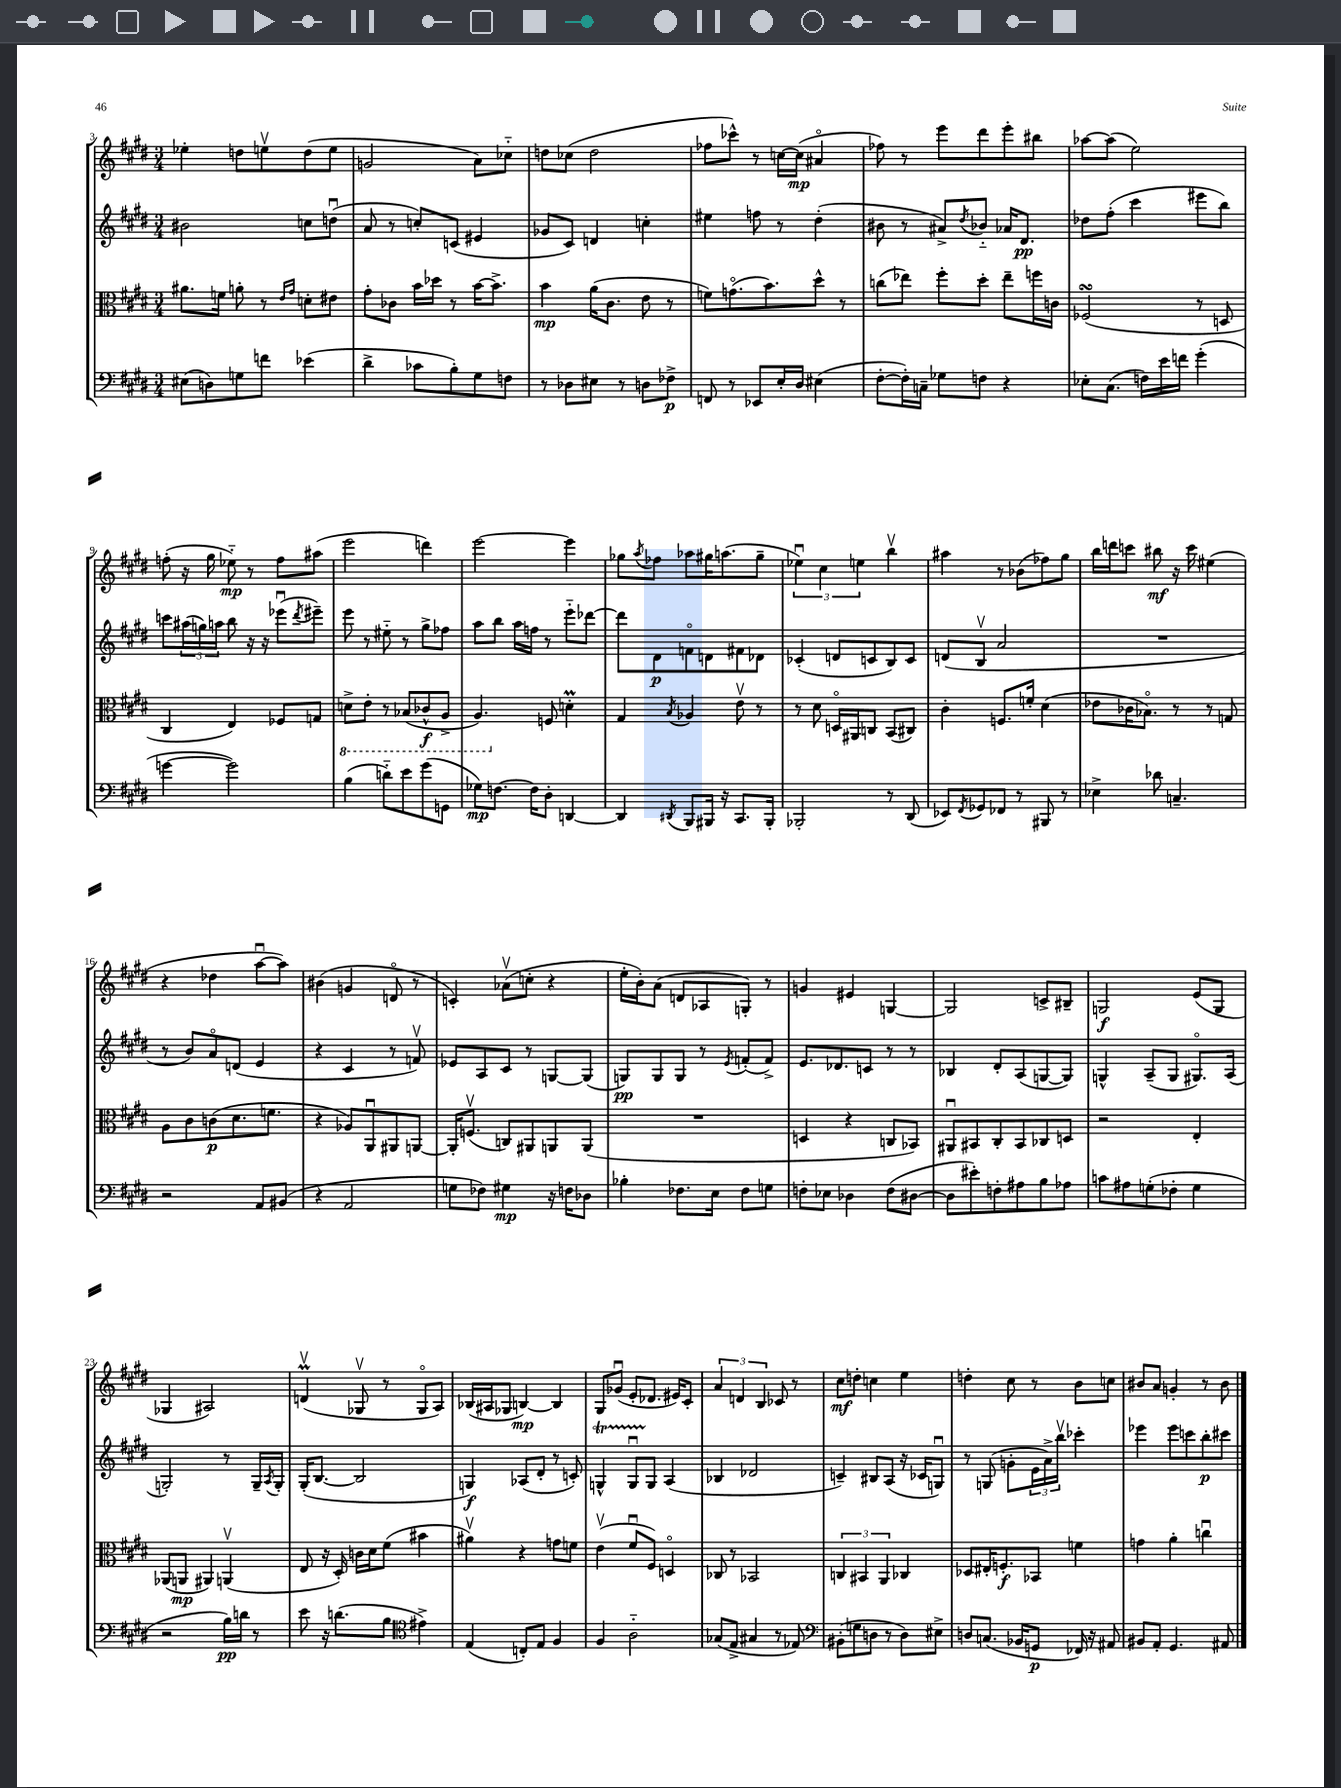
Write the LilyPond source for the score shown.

<<
\new StaffGroup <<
\new Staff = "s0" {
    \clef treble \key e \major \numericTimeSignature \time 3/4
    ees''4-. d''8 e''8\upbow d''8( e''8 |
    g'2 a'8) ces''8-_ |
    d''8 ces''8( d''2 |
    fes''8 ces'''8-^) r8 c''16~ c''16\mp( ais'4\flageolet |
    fes''8) r8 e'''8 dis'''8 e'''8-. bis''8 |
    aes''8~ aes''8( e''2) |
    f''8-.( r16 gis''16 ees''8-_\mp) r8 f''8 ais''8( |
    e'''2 d'''4) |
    e'''2~ e'''4 |
    ges''8 \acciaccatura { a''8 } fes''8 aes''8 gis''16 a''8.( gis''8-- |
    \tuplet 3/2 { ees''4\downbow) cis''4 e''4 } b''4\upbow |
    ais''4 r8 bes'8( fes''8) gis''8 |
    b''16 d'''16 c'''8 bis''8\mf r16 c'''16 eis''4( |
    r4 des''4 a''8~\downbow a''8) |
    bis'4( g'4 d'8\flageolet r8 |
    c'4-.) aes'8\upbow( c''8-. r4 |
    e''16-. b'16-.) a'8( d'8 aes8 g8-.) r8 |
    g'4 eis'4 g4~ |
    g2 c'8-> bis8-- |
    g2\f e'8( g8 |
    ges4 ais2) |
    d'4\upbow\prall( ges8\upbow r8 ges8\flageolet a8) |
    bes16( ais16 ges8 b4~\mp) b4 |
    gis8 ges'8\downbow( e'8-. des'8. eis'16) cis'8-. |
    \tuplet 3/2 { a'4 d'4 b4 } ces'8 r8 |
    cis''8\mf d''8-. c''4 e''4 |
    d''4-. cis''8 r8 b'8 c''8 |
    bis'8 a'8 g'4-. r8 bis'8 \bar "|." |
}
\new Staff = "s1" {
    \clef treble \key e \major \numericTimeSignature \time 3/4
    bis'2 c''8 d''8\downbow( |
    a'8 r8 c''8-.) c'8( eis'4 |
    ges'8 cis'8) d'4 c''4-. |
    eis''4 f''8 r8 dis''4-.( |
    bis'8 r8 ais'8->) \acciaccatura { dis''8 } bes'8-_ aes'16 dis'8.\pp |
    des''8 fis''8-.( cis'''4 eis'''8 b''8) |
    c'''8 \tuplet 3/2 { ais''16( g''16) a''16 } b''8 r16 r16 ees'''8\downbow( \acciaccatura { dis'''8 } eis'''8--) |
    e'''8 r8 eis''8-_ r8 gis''8-> fes''8 |
    a''8 b''8 a''16 f''16 r8 e'''8-_ des'''8~ |
    des'''8 dis'8\p f'8\flageolet d'8 fis'8 des'8 |
    ces'4-.( d'8 c'8 b8) c'8 |
    d'8( b8\upbow a'2 |
    R2. |
    r8 b'8) a'8\flageolet d'8( e'4 |
    r4 cis'4 r8 f'8\upbow) |
    ees'8 a8 cis'8 r8 g8~ g8( |
    g8\pp) g8 g8 r8 \acciaccatura { e'8 } f'8-.( f'8->) |
    e'8. des'8. c'8 r8 r8 |
    bes4 dis'8-. a8( g8~ g8) |
    g4-^ a8--( g8 gis8.\flageolet) a16( |
    g2-.) r8 g16-- \acciaccatura { a8 } g16-. |
    gis16-.( b8.~ b2 |
    g4\f) aes8( dis'8-. r8 c'8-.) |
    g4-^\startTrillSpan g8\downbow g8\stopTrillSpan a4( |
    bes4 des'2 |
    c'4--) bis8 a8( r16 ces'16 g8\downbow) |
    r8 g8( g'8-. \tuplet 3/2 { e'16 a'16->) b''16\upbow } ces'''4-. |
    ees'''4 ees'''8 c'''8 b''8-.\p cis'''8 \bar "|." |
}
\new Staff = "s2" {
    \clef alto \key e \major \numericTimeSignature \time 3/4
    ais'8. f'16 a'8-. r8 \grace { e'16 gis'16 } d'8-. eis'8 |
    gis'8-. ces'8 b'16 des''16 r8 b'16~ b'8.-> |
    b'4\mp a'16( cis'8. e'8 r8 |
    f'8) g'8.\flageolet( b'8.) dis''8-^ r8 |
    c''8( ees''8) fis''8-. dis''8-. ees''8-- f''16 c'16 |
    fes2\turn( r8 d8 |
    cis4 e4) fes8 g8 |
    \ottava #-1 d8-> e8-. r8 bes,8( ces8-^\f a,8-> |
    a,4.) \ottava #0 f8 d'4-.\prall |
    gis4 \acciaccatura { b8 } aes4 e'8\upbow r8 |
    r8 dis'8 d16\flageolet ais,16 c8 b,8( cis8) |
    cis'4-. f8. f'16-. dis'4( |
    ees'8 ces'16 bes8.\flageolet) r8 r8 g8 |
    a8 cis'8 c'8\p( dis'8. f'8. |
    r4 aes8) a,8\downbow ais,8 a,8~ |
    a,16-. f8.\upbow( c8) ais,8 a,8 a,8( |
    R2. |
    d4 r4 c8 bes,8) |
    ais,8\downbow bis,8 cis8-. bis,8 ces8 d8 |
    r2 e4-. |
    aes,8( a,8\mp ais,4) a,4\upbow( |
    e8 r16 dis16-.) c'16 dis'16 fis'8( bis'4 |
    ais'4\upbow) r4 g'8 f'8 |
    e'4\upbow( fis'8\downbow fis8) d4\flageolet |
    ces8 r8 bes,2 |
    \tuplet 3/2 { c4 bis,4 a,4 } ces4 |
    des8 eis16-. f8.-.\f bes,8 f'4 |
    g'4 a'4-. c''4\downbow \bar "|." |
}
\new Staff = "s3" {
    \clef bass \key e \major \numericTimeSignature \time 3/4
    eis8( d8) g8 f'8 ees'4( |
    dis'4-> ces'8 b8-.) gis8 f8 |
    r8 des8 eis8 r8 d8 fes8->\p |
    f,8 r8 ees,8 e16-. dis16 eis4( |
    fis8~-. fis16-.) c16-- ges8 f8 r4 |
    ees8-. cis8.( f16) e'16 f'16 gis'4-.( |
    g'4~ g'2) |
    b4( d'8-_) e'8 gis'8( g,8 |
    ges8\mp) f8.~ f16 dis8-. d,4~ |
    d,4 \acciaccatura { dis,8 } b,,8 bis,,16 r16 cis,8. bis,,16-. |
    bes,,2-. r8 dis,8( |
    ees,8) \acciaccatura { fis,8 } ges,8 fes,8 r8 bis,,8 r8 |
    ees4-> des'8 c4.-- |
    r2 a,8 bis,8( |
    r4 a,2 |
    g8 fes8) gis4\mp r16 f16 des8 |
    bes4-. fes8. e16 fes8 g8 |
    f8-. ees8 des4 f8( dis8~ |
    dis8 eis'8-.) f8-. ais8 b8 aes8 |
    c'8 ais8 g8-.( fes8-. g4 |
    r2 b16\pp) d'16 r8 |
    e'8 r16 d'8.( b8 \clef tenor eis'4->) |
    e4( c8-.) e8 fis4 |
    fis4 a2-_ |
    ges8( e8-> gis4 r8 ees8) |
    \clef bass bis,8-.( g8 d8 r8 d8) eis8-> |
    d8 c8.( bes,16 g,8\p fes,16) r16 ais,8 |
    bis,8 a,8-. gis,4. ais,8 \bar "|." |
}
>>
>>
\layout { \context { \Score currentBarNumber = #3 } }
